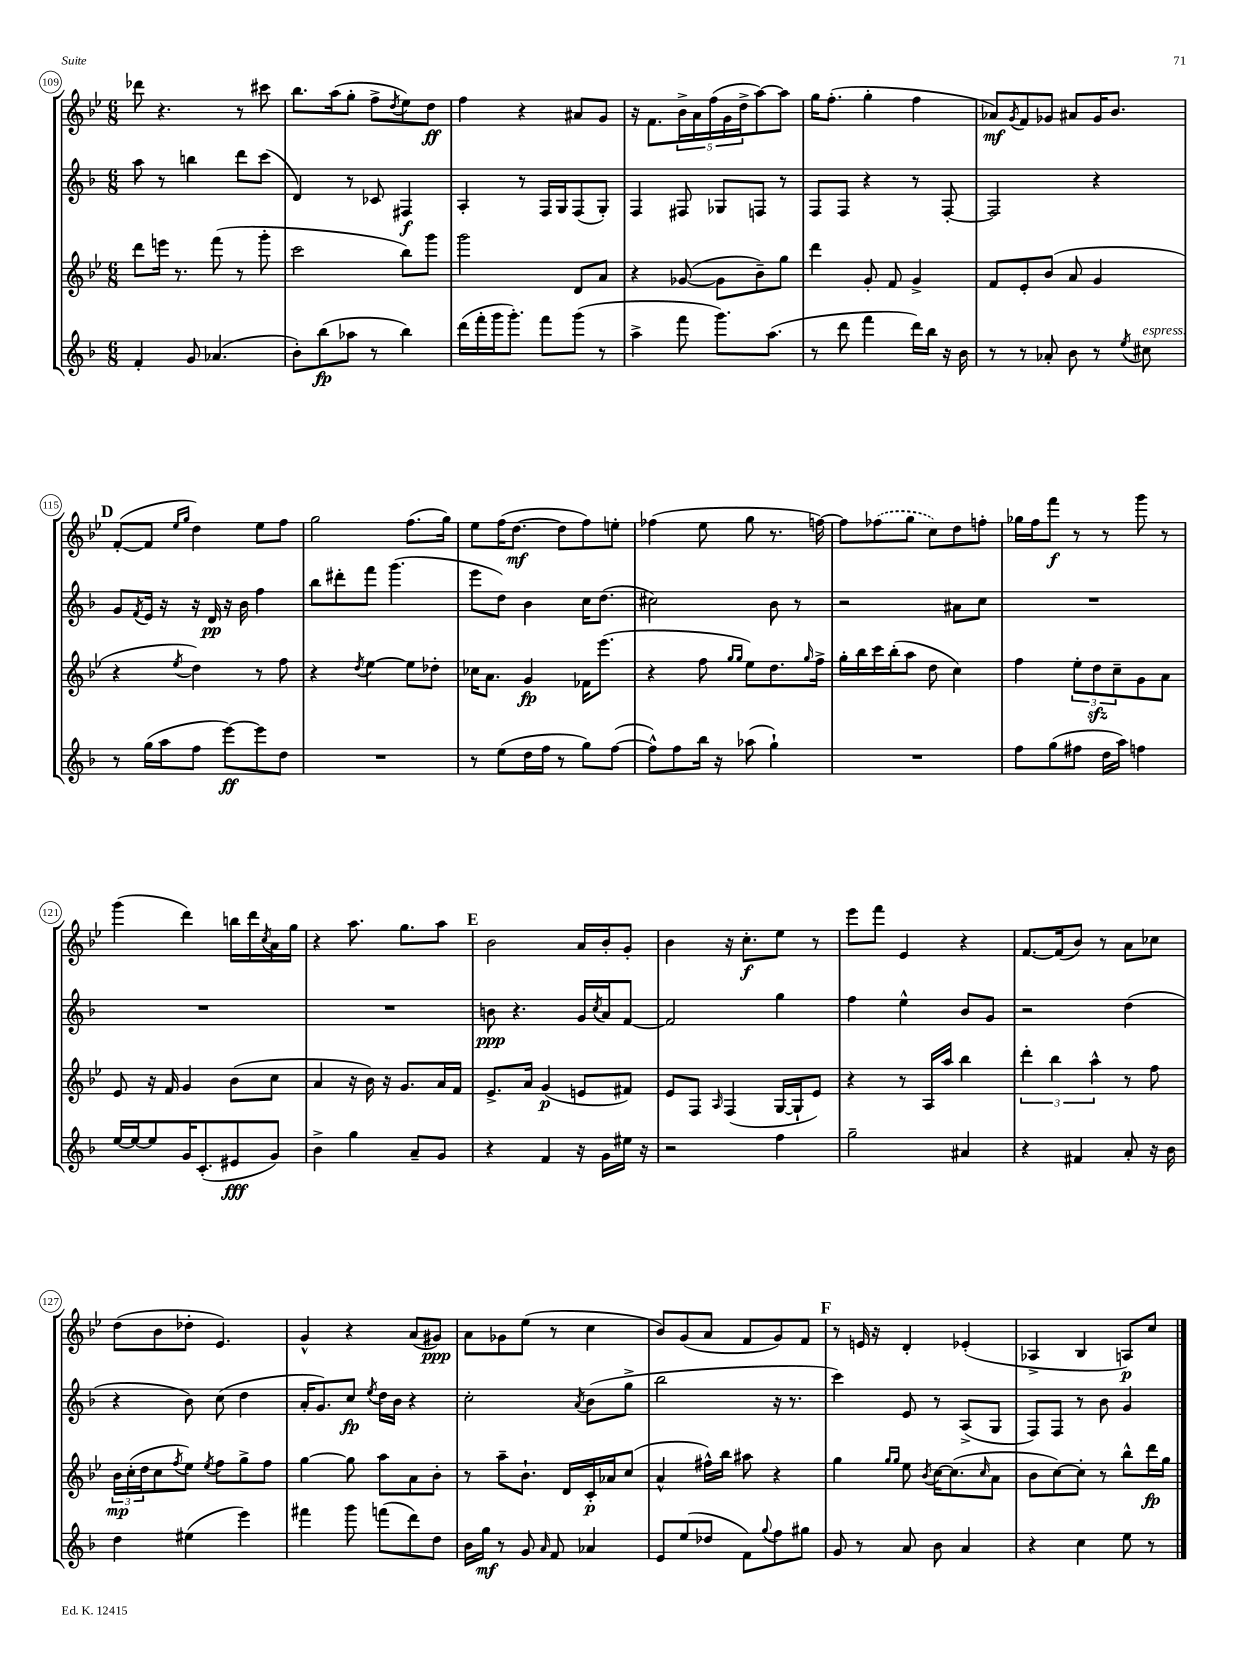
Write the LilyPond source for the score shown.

<<
\new StaffGroup <<
\new Staff = "s0" {
    \clef treble \key bes \major \numericTimeSignature \time 6/8
    des'''8 r4. r8 cis'''8 |
    bes''8. a''16( g''8-. f''8-> \acciaccatura { d''8 } ees''8) d''8\ff |
    f''4 r4 ais'8 g'8 |
    r16 f'8. \tuplet 5/4 { bes'16-> a'16 f''16( g'16 d''16-> } a''8~) a''8 |
    g''16 f''8.-.( g''4-. f''4 |
    aes'8\mf) \acciaccatura { g'8 } f'8 ges'8 ais'8 ges'16 bes'8. |
    \mark \markup { \bold "D" } f'8~-.( f'8 \grace { ees''16 g''16 } d''4) ees''8 f''8 |
    g''2 f''8.( g''16) |
    ees''8 f''16( d''8.~\mf d''8 f''8) e''8-. |
    fes''4( ees''8 g''8 r8. f''16~) |
    f''8 \once \slurDashed fes''8( g''8 c''8) d''8 f''8-. |
    ges''16 f''16 f'''8\f r8 r8 g'''8 r8 |
    g'''4( d'''4) b''16 d'''16 \acciaccatura { c''8 } a'16 g''16 |
    r4 a''8. g''8. a''8 |
    \mark \markup { \bold "E" } bes'2 a'16 bes'16-. g'8-. |
    bes'4 r16 c''8.-.\f ees''8 r8 |
    ees'''8 f'''8 ees'4 r4 |
    f'8.~ f'16( bes'8) r8 a'8 ces''8 |
    d''8( bes'8 des''8-. ees'4.) |
    g'4-^ r4 a'8( gis'8\ppp) |
    a'8 ges'8 ees''8( r8 c''4 |
    bes'8) g'8( a'8 f'8 g'8) f'8 |
    \mark \markup { \bold "F" } r8 e'16 r16 d'4-. ees'4-.( |
    aes4-> bes4 a8\p) c''8 \bar "|." |
}
\new Staff = "s1" {
    \clef treble \key f \major \numericTimeSignature \time 6/8
    a''8 r8 b''4 d'''8 c'''8( |
    d'4) r8 ces'8 fis4\f |
    a4-. r8 f16 g16 f8( g8-.) |
    f4 fis8 ges8 f8 r8 |
    f8 f8 r4 r8 f8~-. |
    f2 r4 |
    \mark \markup { \bold "D" } g'8 \acciaccatura { f'8 } e'16 r16 r16 d'16\pp r16 bes'16 f''4 |
    bes''8 dis'''8-. f'''8 g'''4.( |
    e'''8 d''8) bes'4 c''16 d''8.( |
    cis''2) bes'8 r8 |
    r2 ais'8 c''8 |
    R2. |
    R2. |
    R2. |
    \mark \markup { \bold "E" } b'8\ppp r4. g'16 \acciaccatura { c''8 } a'16 f'8~ |
    f'2 g''4 |
    f''4 e''4-^ bes'8 g'8 |
    r2 d''4( |
    r4 bes'8) c''8( d''4 |
    a'16-. g'8.) c''8\fp \acciaccatura { e''8 } d''16 bes'16 r4 |
    c''2-. \acciaccatura { a'8 } bes'8( g''8-> |
    bes''2 r16 r8. |
    \mark \markup { \bold "F" } c'''4) e'8 r8 a8->( g8 |
    f8) f8 r8 bes'8 g'4 \bar "|." |
}
\new Staff = "s2" {
    \clef treble \key bes \major \numericTimeSignature \time 6/8
    d'''8 e'''16 r8. f'''8( r8 g'''8-. |
    c'''2 bes''8) g'''8 |
    g'''2 d'8 a'8 |
    r4 ges'8~( ges'8 bes'8--) g''8 |
    d'''4 g'8-. f'8 g'4-> |
    f'8 ees'8-. bes'8( a'8 g'4 |
    \mark \markup { \bold "D" } r4 \acciaccatura { ees''8 } d''4) r8 f''8 |
    r4 \acciaccatura { d''8 } ees''4~ ees''8 des''8-. |
    ces''16 a'8. g'4\fp fes'16 ees'''8.( |
    r4 f''8 \grace { g''16 g''16 } ees''8) d''8. \grace { g''16 } f''16-> |
    g''16-. bes''16 c'''16 bes''16-.( a''8 d''8 c''4) |
    f''4 \tuplet 3/2 { ees''8-. d''8\sfz c''8-- } g'8 a'8 |
    ees'8 r16 f'16 g'4 bes'8( c''8 |
    a'4 r16 bes'16) r16 g'8. a'16 f'16 |
    \mark \markup { \bold "E" } ees'8.-> a'16 g'4\p( e'8 fis'8) |
    ees'8 f8 \grace { a16 } f4( g16~ g16-! ees'8) |
    r4 r8 a16 a''16 bes''4 |
    \tuplet 3/2 { d'''4-. bes''4 a''4-^ } r8 f''8 |
    \tuplet 3/2 { bes'16\mp c''16-.( d''16 } c''8 \acciaccatura { f''8 } ees''8) \acciaccatura { ees''8 } f''8 g''8-> f''8 |
    g''4~ g''8 a''8 a'8 bes'8-. |
    r8 a''8-- bes'8.-! d'16 c'16-.\p aes'16 c''8( |
    a'4-^ fis''16-^) bes''16 ais''8 r4 |
    \mark \markup { \bold "F" } g''4 \grace { g''16 g''16 } ees''8 \acciaccatura { bes'8 } c''16~ c''8.( \grace { c''16 } a'8 |
    bes'8 c''8~) c''8-. r8 bes''8-^ d'''16\fp g''16 \bar "|." |
}
\new Staff = "s3" {
    \clef treble \key f \major \numericTimeSignature \time 6/8
    f'4-. g'8 aes'4.( |
    bes'8-.) bes''8\fp( aes''8 r8 bes''4) |
    d'''16( f'''16-. g'''16 g'''8.-.) f'''8 g'''8( r8 |
    a''4-> f'''8 g'''8.) a''8.( |
    r8 d'''8 f'''4 d'''16) bes''16 r16 bes'16 |
    r8 r8 aes'8-. bes'8 r8 \acciaccatura { e''8 } cis''8^\markup { \italic "espress." } |
    \mark \markup { \bold "D" } r8 g''16( a''16 f''8 e'''8~\ff) e'''8 d''8 |
    R2. |
    r8 e''8( d''16 f''16 r8 g''8) f''8~( |
    f''8-^) f''8 bes''16 r16 aes''8( g''4-!) |
    R2. |
    f''8 g''8( fis''8 d''16 a''16) f''4 |
    e''16~ e''16~ e''8 g'16 c'8.-.( eis'8\fff g'8) |
    bes'4-> g''4 a'8-- g'8 |
    \mark \markup { \bold "E" } r4 f'4 r16 g'16 eis''16 r16 |
    r2 f''4 |
    g''2-- ais'4 |
    r4 fis'4 a'8-. r16 bes'16 |
    d''4 eis''4( e'''4) |
    fis'''4 g'''8 f'''8( d'''8) d''8 |
    bes'16 g''16\mf r8 g'8 \grace { a'16 } f'8 aes'4 |
    e'8 e''8( des''8 f'8) \appoggiatura { g''8 } f''8 gis''8 |
    \mark \markup { \bold "F" } g'8 r8 a'8 bes'8 a'4 |
    r4 c''4 e''8 r8 \bar "|." |
}
>>
>>
\layout { \context { \Score currentBarNumber = #109 \override BarNumber.stencil = #(make-stencil-circler 0.1 0.3 ly:text-interface::print) } }
